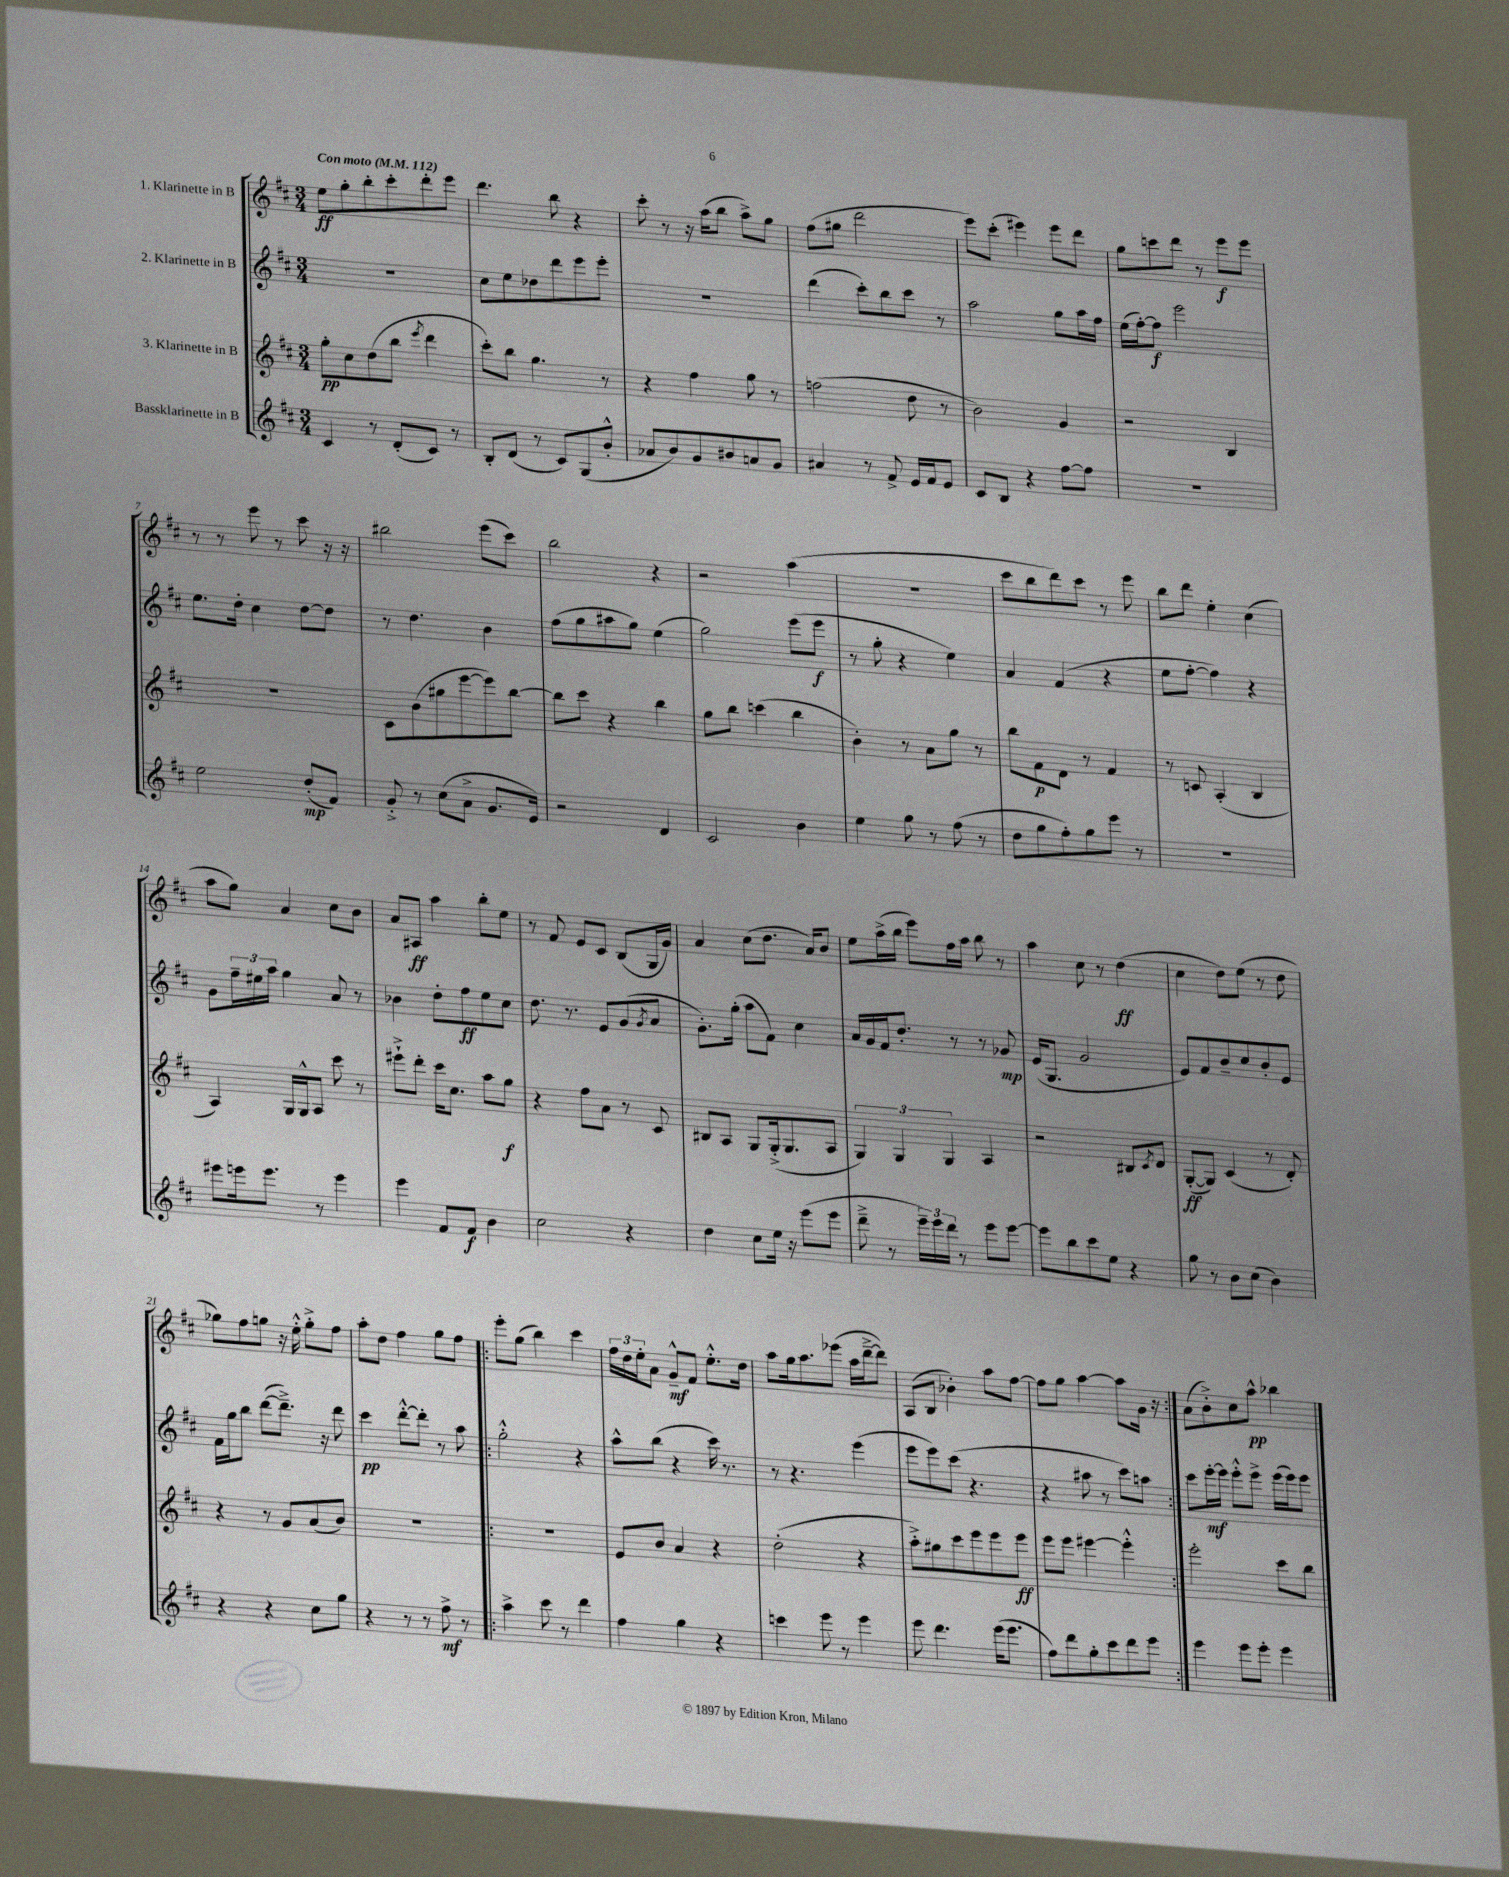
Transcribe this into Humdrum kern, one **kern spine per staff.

**kern	**dynam	**kern	**dynam	**kern	**dynam	**kern	**dynam
*part4	*part4	*part3	*part3	*part2	*part2	*part1	*part1
*staff4	*staff4	*staff3	*staff3	*staff2	*staff2	*staff1	*staff1
*I"Bassklarinette in B	*	*I"3. Klarinette in B	*	*I"2. Klarinette in B	*	*I"1. Klarinette in B	*
*clefG2	*	*clefG2	*	*clefG2	*	*clefG2	*
*k[f#c#]	*	*k[f#c#]	*	*k[f#c#]	*	*k[f#c#]	*
*M3/4	*	*M3/4	*	*M3/4	*	*M3/4	*
*MM112	*	*MM112	*	*MM112	*	*MM112	*
=1	=1	=1	=1	=1	=1	=1	=1
!	!	!	!	!	!	!LO:TX:a:B:t=Con moto	!
4c#/	.	8gg'\L	pp	2.r	.	8ee\L	ff
.	.	8cc#\	.	.	.	8gg'\	.
8r	.	(8dd\	.	.	.	8bb'\	.
(8d'/L	.	8bb\J	.	.	.	8ccc#'\	.
.	.	8qeee/	.	.	.	.	.
8c#/J)	.	4ddd\	.	.	.	8ddd'\	.
8r	.	.	.	.	.	8eee\J	.
=2	=2	=2	=2	=2	=2	=2	=2
8B'/L	.	8ccc#'\L)	.	8cc#\L	.	4.ddd\	.
(8d/J	.	8bb\J	.	8ee\	.	.	.
8r	.	4.gg\	.	8dd-X\	.	.	.
8c#/L)	.	.	.	8ddd\	.	8bb\	.
(8G/	.	.	.	8eee\	.	4r	.
8b'^^/J	.	8r	.	8eee'\J	.	.	.
=3	=3	=3	=3	=3	=3	=3	=3
8a-X/L	.	4r	.	2.r	.	8ccc#'\	.
8b/)	.	.	.	.	.	8r	.
8g/	.	4ff#\	.	.	.	16r	.
.	.	.	.	.	.	(16aa\KL	.
8b#X/	.	.	.	.	.	8bb\J	.
8an/	.	8gg\	.	.	.	8aa^\L)	.
8g/J	.	8r	.	.	.	8gg\J	.
=4	=4	=4	=4	=4	=4	=4	=4
4a#X/	.	(2ffn\	.	(4ddd\	.	(8ff#\L	.
.	.	.	.	.	.	8gg#X\J	.
8r	.	.	.	8ccc#'\L)	.	2ddd\	.
8f#^/	.	.	.	8bb\	.	.	.
16e/LL	.	8dd\	.	8ccc#\J	.	.	.
16f#/J	.	.	.	.	.	.	.
8e/J	.	8r	.	8r	.	.	.
=5	=5	=5	=5	=5	=5	=5	=5
8c#/L	.	2b\)	.	2aa\	.	8eee\L)	.
8B/J	.	.	.	.	.	(8ccc#'\J	.
4r	.	.	.	.	.	4eee#X\)	.
[8ff#\L	.	4g/	.	8gg\L	.	8eee#\L	.
8ff#\J]	.	.	.	16aa\L	.	8ddd\J	.
.	.	.	.	16ff#\JJ	.	.	.
=6	=6	=6	=6	=6	=6	=6	=6
2.r	.	2r	.	(16ee\LL	.	8gg\L	.
.	.	.	.	[16ff#'\J)	.	.	.
.	.	.	.	8ff#\J]	f	8cccn\	.
.	.	.	.	2eee\	.	8ddd\J	.
.	.	.	.	.	.	8r	.
.	.	4B/	.	.	.	8eee\L	f
.	.	.	.	.	.	8eee\J	.
!!LO:LB:g=z
=7	=7	=7	=7	=7	=7	=7	=7
2ee\	.	2.r	.	8.ee\L	.	8r	.
.	.	.	.	.	.	8r	.
.	.	.	.	16dd'\Jk	.	.	.
.	.	.	.	4cc#\	.	8eee\	.
.	.	.	.	.	.	8r	.
(8dd'/L	mp	.	.	[8dd\L	.	8ccc#\	.
8f#/J)	.	.	.	8dd\J]	.	16r	.
.	.	.	.	.	.	16r	.
=8	=8	=8	=8	=8	=8	=8	=8
8g'^/	.	8c#\L	.	8r	.	2bb#X\	.
8r	.	(8b\	.	4.dd\	.	.	.
(8cc#\L	.	8gg#X\	.	.	.	.	.
8a^\J	.	[8eee\	.	.	.	.	.
8.g/L	.	8eee\])	.	4b\	.	(8eee\L	.
.	.	[8bb\J	.	.	.	8ccc#\J)	.
16e/Jk)	.	.	.	.	.	.	.
=9	=9	=9	=9	=9	=9	=9	=9
2r	.	8bb\L]	.	(8ff#\L	.	2bb\	.
.	.	8ccc#\J	.	8gg\	.	.	.
.	.	4r	.	8aa#X\	.	.	.
.	.	.	.	8gg\J)	.	.	.
4d/	.	4bb\	.	(4ee\	.	4r	.
=10	=10	=10	=10	=10	=10	=10	=10
2c#/	.	8gg\L	.	2gg\)	.	2r	.
.	.	8bb\J	.	.	.	.	.
.	.	(4cccn\	.	.	.	.	.
4b\	.	4bb\	.	(8eee\L	.	(4aa\	.
.	.	.	.	8eee\J	f	.	.
=11	=11	=11	=11	=11	=11	=11	=11
4ee\	.	4b'\)	.	8r	.	2.r	.
.	.	.	.	8gg'\	.	.	.
8gg\	.	8r	.	4r	.	.	.
8r	.	8a\L	.	.	.	.	.
(8ff#\	.	8gg\J	.	4ee\)	.	.	.
8r	.	8r	.	.	.	.	.
=12	=12	=12	=12	=12	=12	=12	=12
8dd\L	.	8bb\L	.	4a/	.	8ccc#\L	.
8gg\	.	8f#\	p	.	.	8bb\	.
8ff#'\)	.	8d\J	.	(4f#/	.	8ddd\)	.
8gg\	.	8r	.	.	.	8ccc#\J	.
8eee\J	.	4f#/	.	4r	.	8r	.
8r	.	.	.	.	.	8eee\	.
=13	=13	=13	=13	=13	=13	=13	=13
2.r	.	8r	.	8ee\L	.	8bb\L	.
.	.	8cn/	.	[8ff#'\J	.	8ddd\J	.
.	.	(4A'/	.	4ff#\])	.	4ee'\	.
.	.	4B/	.	4r	.	(4cc#\	.
!!LO:LB:g=z
=14	=14	=14	=14	=14	=14	=14	=14
8eee#X\L	.	4A/)	.	8g\L	.	8aa\L	.
16eeen\k	.	.	.	24ff#~\L	.	8gg\J)	.
.	.	.	.	24ee#X\	.	.	.
8.eee\J	.	.	.	.	.	.	.
.	.	.	.	24aa\JJ	.	.	.
.	.	16G/LL	.	4gg\	.	4a/	.
.	.	16G^^/J	.	.	.	.	.
8r	.	8A/J	.	.	.	.	.
4eee\	.	8ccc#\	.	8a/	.	8cc#\L	.
.	.	8r	.	8r	.	8b\J	.
=15	=15	=15	=15	=15	=15	=15	=15
4eee\	.	8eee#X`^\L	.	4b-X\	.	8a/L	.
.	.	8ddd'\J	.	.	.	8A#X/J	ff
8f#/L	.	16ccc#\KL	.	8dd'\L	.	4aa\	.
.	.	8.cc#\J	.	.	.	.	.
8f#/J	f	.	.	8ff#\	ff	.	.
4b\	.	8aa\L	.	8ee\	.	8bb'\L	.
.	.	8gg\J	f	8cc#\J	.	8ee\J	.
=16	=16	=16	=16	=16	=16	=16	=16
2cc#\	.	4r	.	8.dd\	.	8r	.
.	.	.	.	.	.	8f#/	.
.	.	.	.	8.r	.	.	.
.	.	8ff#\L	.	.	.	8e/L	.
.	.	8a\J	.	8e/L	.	8c#/J	.
4r	.	8r	.	(8g/	.	(8B/L	.
.	.	.	.	8qg/	.	.	.
.	.	8c#/	.	8a/J	.	16G/L	.
.	.	.	.	.	.	16g/JJ)	.
=17	=17	=17	=17	=17	=17	=17	=17
4dd\	.	8B#X/L	.	8.g'\L)	.	4a/	.
.	.	8A/J	.	.	.	.	.
.	.	.	.	(16gg'\Jk	.	.	.
8cc#\L	.	8G/L	.	8aa\L	.	(8cc#\L	.
16ee\Jk	.	(16G'^/k	.	8f#\J)	.	8.dd\J	.
16r	.	8.G/	.	.	.	.	.
(8eee\L	.	.	.	4cc#\	.	.	.
.	.	.	.	.	.	16a/KL)	.
8eee\J	.	8A/J	.	.	.	8b/J	.
=18	=18	=18	=18	=18	=18	=18	=18
8ddd~^\	.	6G/)	.	16a/LL	.	8ee\L	.
.	.	.	.	16g/	.	.	.
8r	.	.	.	16f#/J	.	(16aa^\L	.
.	.	6G/	.	.	.	.	.
.	.	.	.	8.dd'/J	.	16bb\JJ	.
24eee~\LL)	.	.	.	.	.	8eee\L)	.
24eee\	.	.	.	.	.	.	.
24ddd\JJ	.	6G/	.	.	.	.	.
8r	.	.	.	8r	.	16ff#\L	.
.	.	.	.	.	.	16aa\JJ	.
8eee\L	.	4A/	.	8r	.	8bb\	.
[8eee\J	.	.	.	8g-X/	mp	8r	.
=19	=19	=19	=19	=19	=19	=19	=19
8eee\L]	.	2r	.	(16e/KL	.	4aa\	.
.	.	.	.	8.G/J	.	.	.
8bb\	.	.	.	.	.	.	.
8ccc#\	.	.	.	2g/	.	8cc#\	.
8ee\J	.	.	.	.	.	8r	.
4r	.	8B#X/L	.	.	.	(4dd\	ff
.	.	8qc#/	.	.	.	.	.
.	.	8d/J	.	.	.	.	.
=20	=20	=20	=20	=20	=20	=20	=20
8gg\	.	([8G'/L	ff	8e/L)	.	4cc#\	.
8r	.	8G/J])	.	8f#/	.	.	.
8b\L	.	(4c#/	.	8b~/	.	8dd\L)	.
(8cc#\J	.	.	.	8cc#/	.	(8ee\J	.
4b\)	.	8r	.	8b'/	.	8r	.
.	.	8d'/)	.	8e/J	.	8dd\	.
!!LO:LB:g=z
=21	=21	=21	=21	=21	=21	=21	=21
4r	.	4r	.	16f#\LL	.	8gg-X\L)	.
.	.	.	.	16gg\J	.	.	.
.	.	.	.	8bb\J	.	8ff#\	.
4r	.	8r	.	([8ddd\L	.	8ggn\J	.
.	.	8g/L	.	8.ddd~^\J])	.	16r	.
.	.	.	.	.	.	16ee'^^\	.
8cc#\L	.	(8a/	.	.	.	8gg'^\L	.
.	.	.	.	16r	.	.	.
8gg\J	.	8b/J)	.	8ddd\	.	8ff#\J	.
=22	=22	=22	=22	=22	=22	=22	=22
4r	.	2.r	.	4ccc#\	pp	8aa'\L	.
.	.	.	.	.	.	8dd\J	.
8r	.	.	.	[8ddd'^^\L	.	4ff#\	.
8r	.	.	.	8ddd'\J]	.	.	.
8ff#^\	mf	.	.	8r	.	8gg\L	.
8r	.	.	.	8aa\	.	8ff#\J	.
=23!|:	=23!|:	=23!|:	=23!|:	=23!|:	=23!|:	=23!|:	=23!|:
4aa^\	.	2.r	.	2gg'^^\	.	8eee'\L	.
.	.	.	.	.	.	(8gg\J	.
8ccc#\	.	.	.	.	.	4bb\)	.
8r	.	.	.	.	.	.	.
4ddd\	.	.	.	4r	.	4ccc#\	.
=24	=24	=24	=24	=24	=24	=24	=24
4ff#\	.	8e/L	.	8aa^^\L	.	24ff#\LL	.
.	.	.	.	.	.	24dd\	.
.	.	.	.	.	.	24ee'\J	.
.	.	8b/J	.	(8bb\J	.	8a\J	.
4gg\	.	4a/	.	4r	.	8g~^^/L	mf
.	.	.	.	.	.	8f#/J	.
4r	.	4r	.	16ccc#\)	.	8.ee'^^\L	.
.	.	.	.	8.r	.	.	.
.	.	.	.	.	.	16dd\Jk	.
=25	=25	=25	=25	=25	=25	=25	=25
4cccn\	.	(2dd'\	.	8r	.	8aa\L	.
.	.	.	.	4.r	.	16gg\k	.
.	.	.	.	.	.	8.aa\	.
8eee\	.	.	.	.	.	.	.
8r	.	.	.	.	.	(8eee-X\J	.
4eee\	.	4r	.	(4eee\	.	16aa\LL	.
.	.	.	.	.	.	[16ddd~^\J	.
.	.	.	.	.	.	8ddd\J])	.
=26	=26	=26	=26	=26	=26	=26	=26
8eee\	.	8aa'^\L)	.	8eee\L	.	(8A/L	.
4.ddd\	.	8gg#X\	.	8eee\)	.	8B/J	.
.	.	8ccc#\	.	(8ccc#\J	.	4b-X'\)	.
.	.	8eee\	.	4.r	.	.	.
(16eee\KL	.	8eee\	.	.	.	8aa\L	.
8.eee\J	.	.	.	.	.	.	.
.	.	8eee\J	ff	.	.	[8ff#\J	.
=27	=27	=27	=27	=27	=27	=27	=27
8ff#\L)	.	8eee\L	.	4r	.	8ff#\L]	.
8ddd\	.	8eee\J	.	.	.	8gg\J	.
8gg'\	.	[4eee#X\	.	8aa#X\	.	[4aa\	.
8ccc#\	.	.	.	8r	.	.	.
8ddd\	.	4eee#'^^\]	.	8ccc#\L)	.	8aa\L]	.
8eee\J	.	.	.	8aan\J	.	16g\Jk	.
.	.	.	.	.	.	16r	.
=28:|!	=28:|!	=28:|!	=28:|!	=28:|!	=28:|!	=28:|!	=28:|!
4eee\	.	2eee'\	.	8ccc#\L	.	(8a\L	.
.	.	.	.	[16eee'\L	mf	8b'^\)	.
.	.	.	.	16eee\JJ]	.	.	.
8eee\L	.	.	.	8eee'^^\L	.	8cc#\	.
8eee'\J	.	.	.	8eee^\J	.	8aa^^\J	pp
4eee\	.	8ccc#\L	.	(16eee\LL	.	4bb-X\	.
.	.	.	.	16eee\J)	.	.	.
.	.	8bb\J	.	8eee\J	.	.	.
==	==	==	==	==	==	==	==
*-	*-	*-	*-	*-	*-	*-	*-
